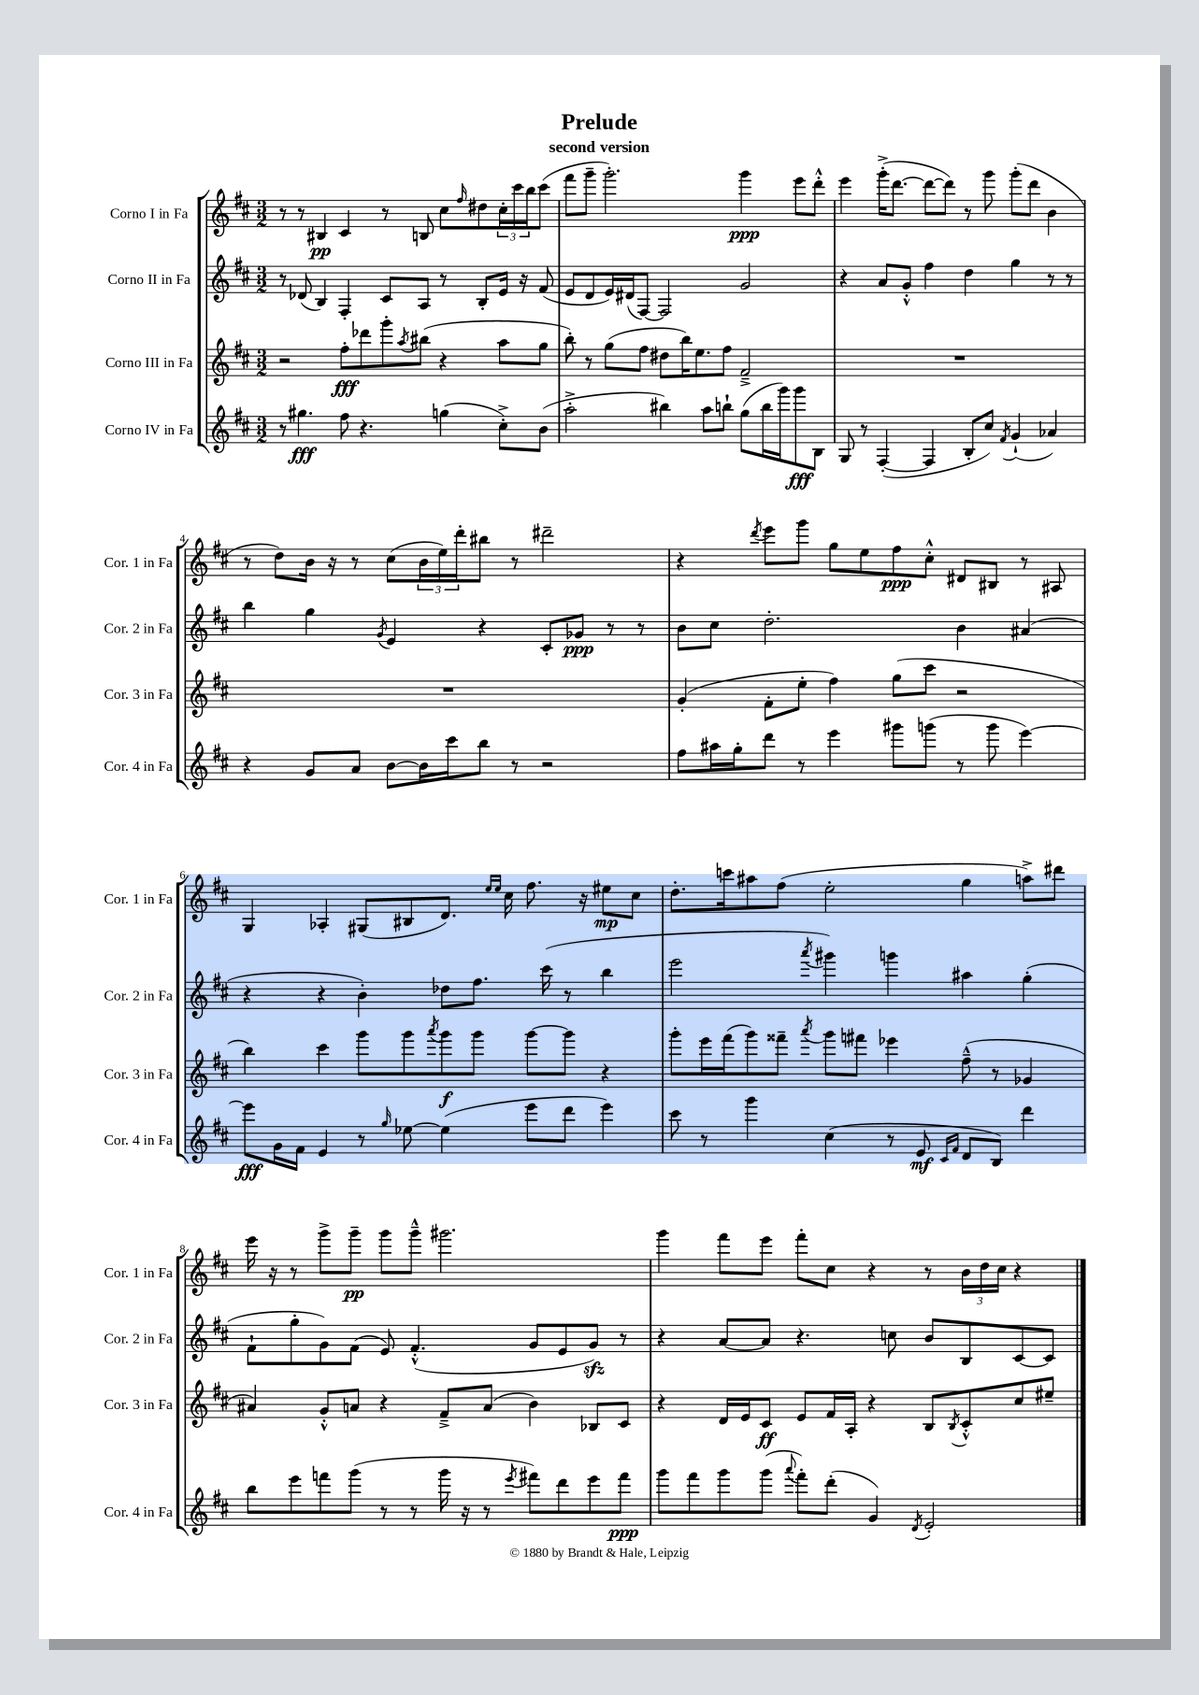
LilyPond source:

\header { title = "Prelude" subtitle = "second version" }
<<
\new StaffGroup <<
\new Staff = "s0" \with { instrumentName = "Corno I in Fa" shortInstrumentName = "Cor. 1 in Fa" } {
    \clef treble \key d \major \numericTimeSignature \time 3/2
    r8 r8 bis4\pp cis'4 r8 b8 cis''8 \grace { fis''16 } dis''8 \tuplet 3/2 { cis''16-. cis'''16 b''16 } cis'''8( |
    fis'''8 g'''8-- g'''2.-.) g'''4\ppp e'''8 d'''8-.-^ |
    e'''4 g'''16-.->( d'''8.~ d'''8~ d'''8) r8 g'''8 g'''8-.( d'''8 b'4 |
    r8 d''8) b'16 r16 r8 cis''8( \tuplet 3/2 { b'16 e''16) d'''16-. } bis''8 r8 dis'''2-- |
    r4 \acciaccatura { d'''8 } e'''8 g'''8 g''8 e''8 fis''8\ppp cis''8-.-^ dis'8 bis8 r8 ais8 |
    g4 aes4-. gis8( bis8 d'8.) \grace { e''16 e''16 } cis''16 fis''8. r16 eis''8\mp cis''8 |
    d''8.-. c'''16 ais''8 fis''8( e''2-. g''4 a''8->) dis'''8 |
    e'''16 r16 r8 g'''8-> g'''8--\pp g'''8 g'''8---^ gis'''2. |
    g'''4 fis'''8 e'''8 fis'''8-. cis''8 r4 r8 \tuplet 3/2 { b'16 d''16 cis''16 } r4 \bar "|." |
}
\new Staff = "s1" \with { instrumentName = "Corno II in Fa" shortInstrumentName = "Cor. 2 in Fa" } {
    \clef treble \key d \major \numericTimeSignature \time 3/2
    r8 des'8( b4) fis4-. cis'8 a8 r8 b8-. e'16 r16 fis'8( |
    e'8 d'8 e'16) dis'16( fis8~) fis2 g'2 |
    r4 a'8 g'8-.-^ fis''4 d''4 g''4 r8 r8 |
    b''4 g''4 \acciaccatura { g'8 } e'4 r4 cis'8-. ges'8\ppp r8 r8 |
    b'8 cis''8 d''2.-. b'4 ais'4( |
    r4 r4 b'4-.) des''8 fis''8. cis'''16( r8 b''4 |
    e'''2 \acciaccatura { a'''8 } gis'''4) g'''4 ais''4 g''4-.( |
    fis'8-! g''8-. g'8) fis'8( e'8) fis'4.-.-^( g'8 e'8 g'8\sfz) r8 |
    r4 a'8~ a'8 r4. c''8 b'8 b8 cis'8~ cis'8 \bar "|." |
}
\new Staff = "s2" \with { instrumentName = "Corno III in Fa" shortInstrumentName = "Cor. 3 in Fa" } {
    \clef treble \key d \major \numericTimeSignature \time 3/2
    r2 fis''8-.\fff des'''8 g'''8-. \acciaccatura { a''8 } bis''8( r4 a''8 g''8 |
    b''8-.) r8 g''8( fis''8 dis''8 b''16) e''8. fis''8 fis'2---> |
    R1. |
    R1. |
    g'4-.( fis'8-. e''8-. fis''4) g''8( cis'''8 r2 |
    b''4) cis'''4 g'''8 g'''8 \acciaccatura { a'''8 } g'''8\f g'''8 g'''8~ g'''8 r4 |
    g'''8-. e'''16 fis'''16( g'''8) fisis'''8-- \acciaccatura { a'''8 } g'''8 fis'''8 ees'''4 fis''8---^( r8 ges'4 |
    ais'4) g'8-.-^ a'8 r4 fis'8---> a'8( b'4) bes8 cis'8 |
    r4 d'16 e'16 cis'8\ff e'8 fis'16 a16-. r4 b8 \acciaccatura { b8 } cis'8-.-^ cis''8 eis''8-- \bar "|." |
}
\new Staff = "s3" \with { instrumentName = "Corno IV in Fa" shortInstrumentName = "Cor. 4 in Fa" } {
    \clef treble \key d \major \numericTimeSignature \time 3/2
    r8 gis''4.\fff fis''8 r4. g''4( cis''8-.->) b'8( |
    a''2-.-> bis''4) a''8 b''8-! g''8( b''16 g'''16) g'''8\fff b8 |
    g8 r8 fis4~-.( fis4 b8-. cis''8) \acciaccatura { fis'8 } g'4-!( aes'4) |
    r4 g'8 a'8 b'8~ b'16 cis'''16 b''8 r8 r2 |
    fis''8 ais''16 g''16-. d'''8 r8 e'''4 gis'''8 g'''8( r8 g'''8 e'''4~) |
    e'''8\fff g'16 fis'16 e'4 r8 \grace { g''16 } ees''8~ ees''4( e'''8 d'''8 e'''4) |
    cis'''8 r8 g'''4 cis''4( r8 e'8\mf \grace { cis'16 fis'16 } d'8 b8) d'''4 |
    b''8 e'''8 f'''8 g'''8( r8 r8 g'''16 r16 r8 \acciaccatura { e'''8 } fis'''8) d'''8 e'''8 fis'''8\ppp |
    g'''8 fis'''8 g'''8 g'''8( \appoggiatura { a'''8 } fis'''8-.) d'''8-.( g'4) \acciaccatura { d'8 } e'2-. \bar "|." |
}
>>
>>
